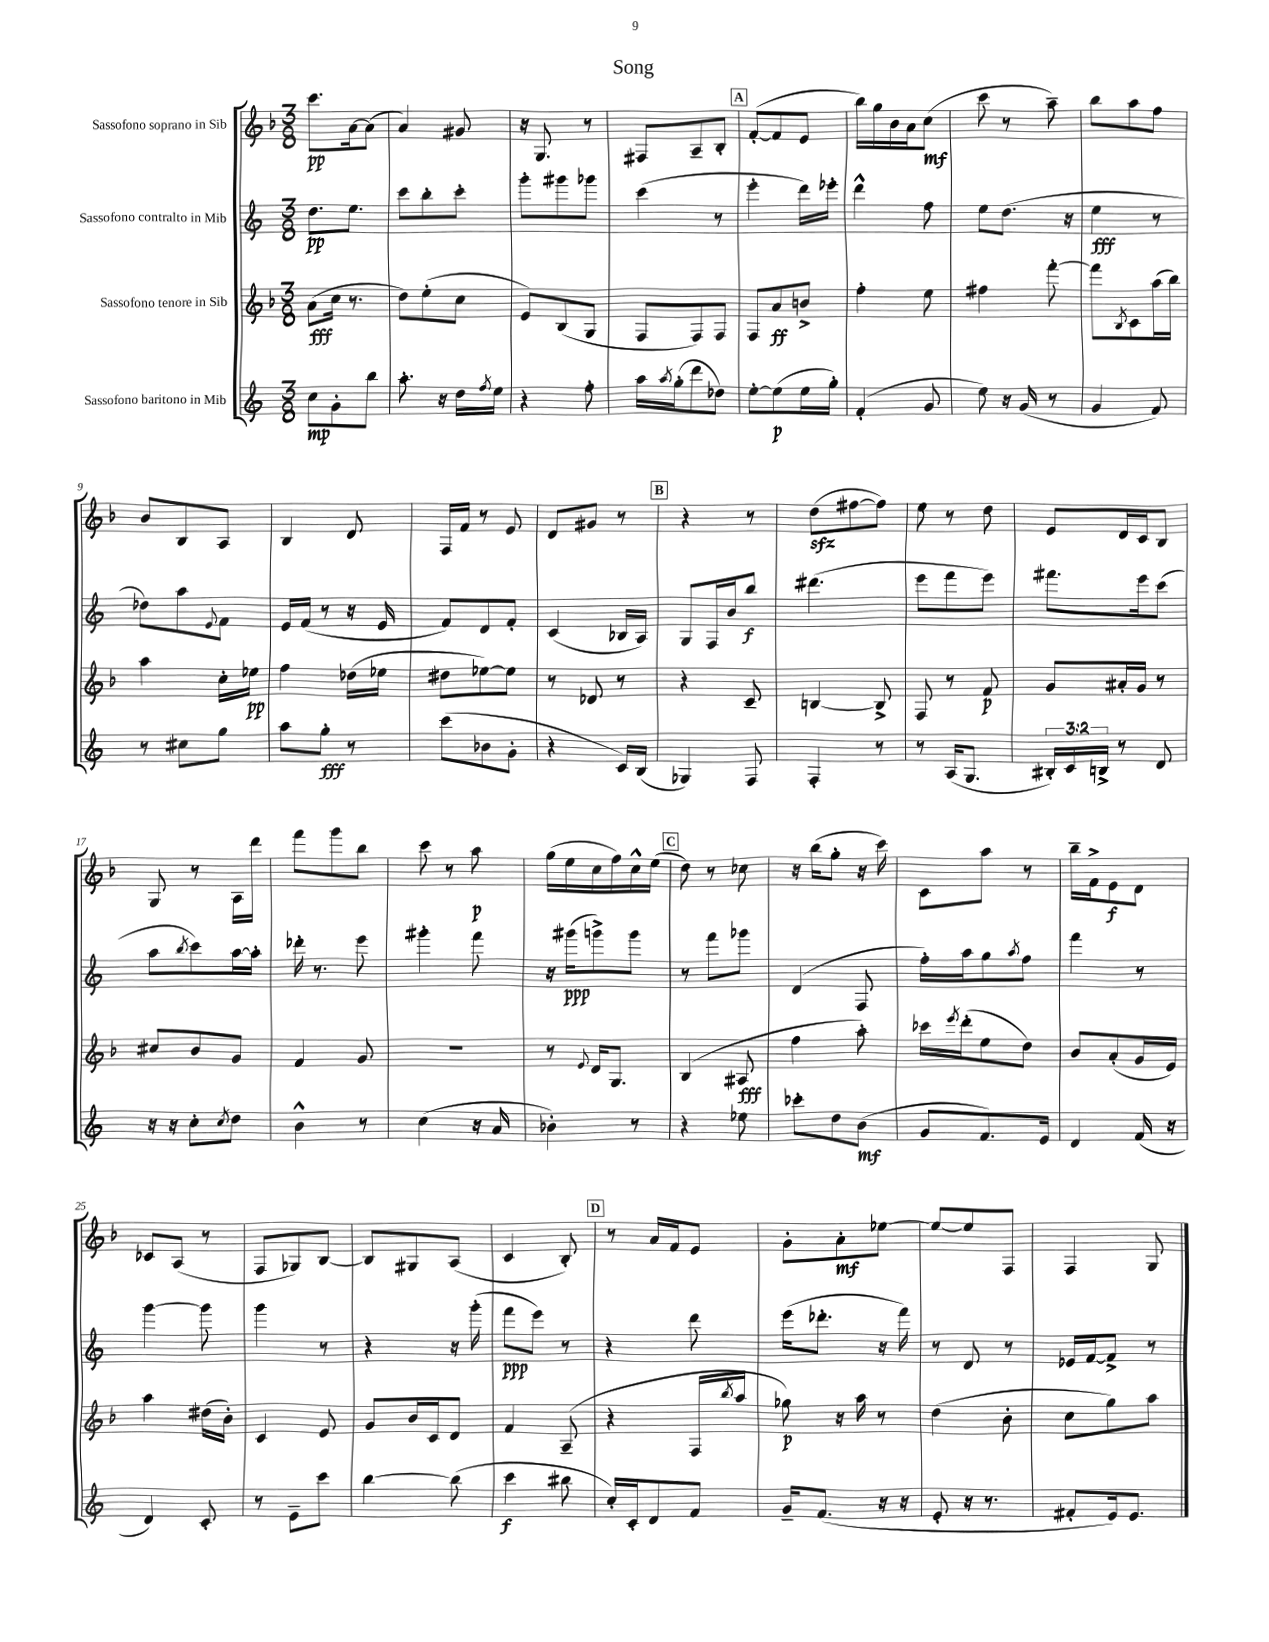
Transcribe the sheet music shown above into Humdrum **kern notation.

**kern	**dynam	**kern	**dynam	**kern	**dynam	**kern	**dynam
*part4	*part4	*part3	*part3	*part2	*part2	*part1	*part1
*staff4	*staff4	*staff3	*staff3	*staff2	*staff2	*staff1	*staff1
*I"Sassofono baritono in Mib	*	*I"Sassofono tenore in Sib	*	*I"Sassofono contralto in Mib	*	*I"Sassofono soprano in Sib	*
*clefG2	*	*clefG2	*	*clefG2	*	*clefG2	*
*k[]	*	*k[b-]	*	*k[]	*	*k[b-]	*
*M3/8	*	*M3/8	*	*M3/8	*	*M3/8	*
=1	=1	=1	=1	=1	=1	=1	=1
8cc\L	mp	(8a\L	fff	8.dd\L	pp	8.ccc\L	pp
8g'\	.	16cc\Jk	.	.	.	.	.
.	.	8.r	.	8.ee\J	.	[16a\k	.
8bb\J	.	.	.	.	.	(8a\J]	.
=2	=2	=2	=2	=2	=2	=2	=2
8.aa'\	.	8dd\L)	.	8ccc\L	.	4a/)	.
.	.	(8ee'\	.	8bb'\	.	.	.
16r	.	.	.	.	.	.	.
16dd\LL	.	8cc\J	.	8ccc'\J	.	8g#X/	.
8qff/	.	.	.	.	.	.	.
16ee\JJ	.	.	.	.	.	.	.
=3	=3	=3	=3	=3	=3	=3	=3
4r	.	8e/L)	.	8ggg'\L	.	16r	.
.	.	.	.	.	.	8.G/	.
.	.	(8B-/	.	8ggg#X\	.	.	.
8ff'\	.	8G/J	.	8ggg-X\J	.	8r	.
=4	=4	=4	=4	=4	=4	=4	=4
16aa\LL	.	8F/L	.	(4ccc\	.	8F#X/L	.
8qaa/	.	.	.	.	.	.	.
(16gg'\J	.	.	.	.	.	.	.
8ddd\	.	8F/)	.	.	.	8A~/	.
8dd-X\J)	.	8F/J	.	8r	.	8B-'/J	.
!!LO:REH:place=s1:t=A
=5	=5	=5	=5	=5	=5	=5	=5
[8ee'\L	.	8F/L	.	4eee'\	.	([8f'/L	.
(8ee\]	p	8a/	ff	.	.	8f/]	.
16ee\L	.	8bn^/J	.	16ddd\LL)	.	8e/J	.
16gg'\JJ)	.	.	.	16eee-X'\JJ	.	.	.
=6	=6	=6	=6	=6	=6	=6	=6
(4f'/	.	4ff'\	.	4ddd^^\	.	16bb-\LL)	.
.	.	.	.	.	.	16gg\	.
.	.	.	.	.	.	16b-\	.
.	.	.	.	.	.	16a\J	.
8g/	.	8ee\	.	8ff\	.	(8cc\J	mf
=7	=7	=7	=7	=7	=7	=7	=7
8ee\)	.	4ff#X\	.	8ee\L	.	8ccc\	.
16r	.	.	.	(8.dd\J	.	8r	.
(16g/	.	.	.	.	.	.	.
8r	.	[8fff'\	.	.	.	8aa~\)	.
.	.	.	.	16r	.	.	.
=8	=8	=8	=8	=8	=8	=8	=8
4g/	.	8fff\L]	.	4ee\	fff	8bb-\L	.
.	.	8qB-/	.	.	.	.	.
.	.	8c\	.	.	.	8aa\	.
8f/)	.	(16aa\L	.	8r	.	8ff\J	.
.	.	16bb-\JJ)	.	.	.	.	.
!!LO:LB:g=z
=9	=9	=9	=9	=9	=9	=9	=9
8r	.	4aa\	.	8dd-X\L)	.	8b-/L	.
8cc#X\L	.	.	.	8aa\	.	8B-/	.
.	.	.	.	8qqe/	.	.	.
8gg\J	.	16cc'\LL	.	8f\J	.	8A/J	.
.	.	16ee-X\JJ	pp	.	.	.	.
=10	=10	=10	=10	=10	=10	=10	=10
8aa\L	.	4ff\	.	16e/LL	.	4B-/	.
.	.	.	.	(16f/JJ	.	.	.
8gg'\J	fff	.	.	8r	.	.	.
8r	.	(16dd-X\LL	.	16r	.	8d/	.
.	.	16ee-X\JJ	.	16e/	.	.	.
=11	=11	=11	=11	=11	=11	=11	=11
(8ccc\L	.	8dd#X\L	.	8f/L)	.	16F/LL	.
.	.	.	.	.	.	16f/JJ	.
8b-X\	.	[8ee-X\)	.	8d/	.	8r	.
8g'\J	.	8ee-\J]	.	8f'/J	.	8e/	.
=12	=12	=12	=12	=12	=12	=12	=12
4r	.	8r	.	(4c/	.	8d/L	.
.	.	8d-X/	.	.	.	8g#X/J	.
16c/LL)	.	8r	.	16B-X/LL	.	8r	.
(16B/JJ	.	.	.	16A/JJ)	.	.	.
!!LO:REH:place=s1:t=B
=13	=13	=13	=13	=13	=13	=13	=13
4G-X/)	.	4r	.	8G/L	.	4r	.
.	.	.	.	16F/L	.	.	.
.	.	.	.	16b/J	.	.	.
8F/	.	8c~/	.	8bb/J	f	8r	.
=14	=14	=14	=14	=14	=14	=14	=14
4F'/	.	[4Bn/	.	(4.ddd#X\	.	(8ddzz\L	.
.	.	.	.	.	.	[8ff#X\	.
8r	.	8B^/]	.	.	.	8ff#\J])	.
=15	=15	=15	=15	=15	=15	=15	=15
8r	.	8F/	.	8eee\L	.	8ee\	.
(16A/KL	.	8r	.	8fff\	.	8r	.
8.G/J	.	.	.	.	.	.	.
.	.	8f/	p	8eee\J)	.	8dd\	.
=16	=16	=16	=16	=16	=16	=16	=16
24B#X'/LL)	.	8g/L	.	8.fff#X\L	.	8e/L	.
24c/	.	.	.	.	.	.	.
24Bn^/JJ	.	.	.	.	.	.	.
8r	.	16a#X'/L	.	.	.	16d/L	.
.	.	16g/JJ	.	16eee\k	.	16c/J	.
8d/	.	8r	.	(8ccc\J	.	8B-/J	.
!!LO:LB:g=z
=17	=17	=17	=17	=17	=17	=17	=17
16r	.	8cc#X/L	.	8aa\L	.	8G/	.
16r	.	.	.	.	.	.	.
.	.	.	.	8qbb/	.	.	.
8cc'\L	.	8b-/	.	8ccc\)	.	8r	.
8qcc/	.	.	.	.	.	.	.
8dd\J	.	8g/J	.	[16aa\L	.	16A\LL	.
.	.	.	.	16aa'\JJ]	.	16ddd\JJ	.
=18	=18	=18	=18	=18	=18	=18	=18
4b^^\	.	4f/	.	16ddd-X'\	.	8fff\L	.
.	.	.	.	8.r	.	.	.
.	.	.	.	.	.	8ggg\	.
8r	.	8g/	.	8eee\	.	8bb-\J	.
=19	=19	=19	=19	=19	=19	=19	=19
(4cc\	.	4.r	.	4ggg#X'\	.	8ccc\	.
.	.	.	.	.	.	8r	.
16r	.	.	.	8fff\	.	8aa\	p
16a/	.	.	.	.	.	.	.
=20	=20	=20	=20	=20	=20	=20	=20
4b-X'\)	.	8r	.	16r	.	(16gg\LL	.
.	.	.	.	(16ggg#X\KL	ppp	16ee\	.
.	.	8qqe/	.	.	.	.	.
.	.	16d/KL	.	8gggn^\)	.	16cc\	.
.	.	8.G/J	.	.	.	16ff\)	.
8r	.	.	.	8ggg\J	.	16cc^^\	.
.	.	.	.	.	.	(16ee\JJ	.
!!LO:REH:place=s1:t=C
=21	=21	=21	=21	=21	=21	=21	=21
4r	.	(4B-/	.	8r	.	8dd\)	.
.	.	.	.	8fff\L	.	8r	.
8ee-X\	.	8A#X/	fff	8ggg-X\J	.	8cc-X\	.
=22	=22	=22	=22	=22	=22	=22	=22
8ccc-X'\L	.	4ff\	.	(4d/	.	16r	.
.	.	.	.	.	.	(16bb-\KL	.
8dd\	.	.	.	.	.	8gg'\J	.
(8b\J	mf	8aa'\)	.	8F/	.	16r	.
.	.	.	.	.	.	16ccc\)	.
=23	=23	=23	=23	=23	=23	=23	=23
8g/L	.	16ccc-X\LL	.	16ff'\LL)	.	8c\L	.
.	.	8qeee/	.	.	.	.	.
.	.	(16ddd'\J	.	16aa\J	.	.	.
8.f/)	.	8ee\	.	8gg\	.	8aa\J	.
.	.	.	.	8qaa/	.	.	.
.	.	8dd\J)	.	8ff\J	.	8r	.
16e/Jk	.	.	.	.	.	.	.
=24	=24	=24	=24	=24	=24	=24	=24
4d/	.	8b-/L	.	4fff\	.	16bb-~\LL	.
.	.	.	.	.	.	16f^\J	.
.	.	(8a'/	.	.	.	8e\	f
(16f/	.	16g/L	.	8r	.	8d\J	.
16r	.	16e/JJ)	.	.	.	.	.
!!LO:LB:g=z
=25	=25	=25	=25	=25	=25	=25	=25
4d/)	.	4aa\	.	[4ggg\	.	8c-X/L	.
.	.	.	.	.	.	(8A/J	.
8c'/	.	(16dd#X\LL	.	8ggg\]	.	8r	.
.	.	16b-'\JJ)	.	.	.	.	.
=26	=26	=26	=26	=26	=26	=26	=26
8r	.	4c/	.	4ggg\	.	8F/L	.
8e~\L	.	.	.	.	.	8G-X/)	.
8ccc\J	.	8e/	.	8r	.	[8B-/J	.
=27	=27	=27	=27	=27	=27	=27	=27
[4bb\	.	8g/L	.	4r	.	8B-/L]	.
.	.	16b-/L	.	.	.	8G#X/	.
.	.	16c/J	.	.	.	.	.
(8bb\]	.	8d/J	.	16r	.	(8A/J	.
.	.	.	.	(16ggg'\	.	.	.
=28	=28	=28	=28	=28	=28	=28	=28
4ccc\	f	4f/	.	8fff\L	ppp	4c/	.
.	.	.	.	8eee\J)	.	.	.
8bb#X\	.	(8A~/	.	8r	.	8B-'/)	.
!!LO:REH:place=s1:t=D
=29	=29	=29	=29	=29	=29	=29	=29
16cc'/LL)	.	4r	.	4r	.	8r	.
16c'/J	.	.	.	.	.	.	.
8d/	.	.	.	.	.	16a/LL	.
.	.	.	.	.	.	16f/J	.
8f/J	.	16F/LL	.	8ddd\	.	8e/J	.
.	.	8qbb-/	.	.	.	.	.
.	.	16aa/JJ	.	.	.	.	.
=30	=30	=30	=30	=30	=30	=30	=30
16g~/KL	.	8gg-X\)	p	(16eee\KL	.	8g'\L	.
(8.f/J	.	.	.	8.ddd-X'\J	.	.	.
.	.	16r	.	.	.	8a'\	mf
.	.	16aa\	.	.	.	.	.
16r	.	8r	.	16r	.	[8ee-X\J	.
16r	.	.	.	16fff\)	.	.	.
=31	=31	=31	=31	=31	=31	=31	=31
8e'/	.	(4dd\	.	8r	.	8ee-/L_	.
16r	.	.	.	8d/	.	8ee-/]	.
8.r	.	.	.	.	.	.	.
.	.	8b-'\	.	8r	.	8F/J	.
=32	=32	=32	=32	=32	=32	=32	=32
8f#X'/L	.	8cc\L	.	16e-X/LL	.	4F/	.
.	.	.	.	[16f/J	.	.	.
16e/k)	.	8gg\)	.	8f^/J]	.	.	.
8.e/J	.	.	.	.	.	.	.
.	.	8aa\J	.	8r	.	8G/	.
==	==	==	==	==	==	==	==
*-	*-	*-	*-	*-	*-	*-	*-
